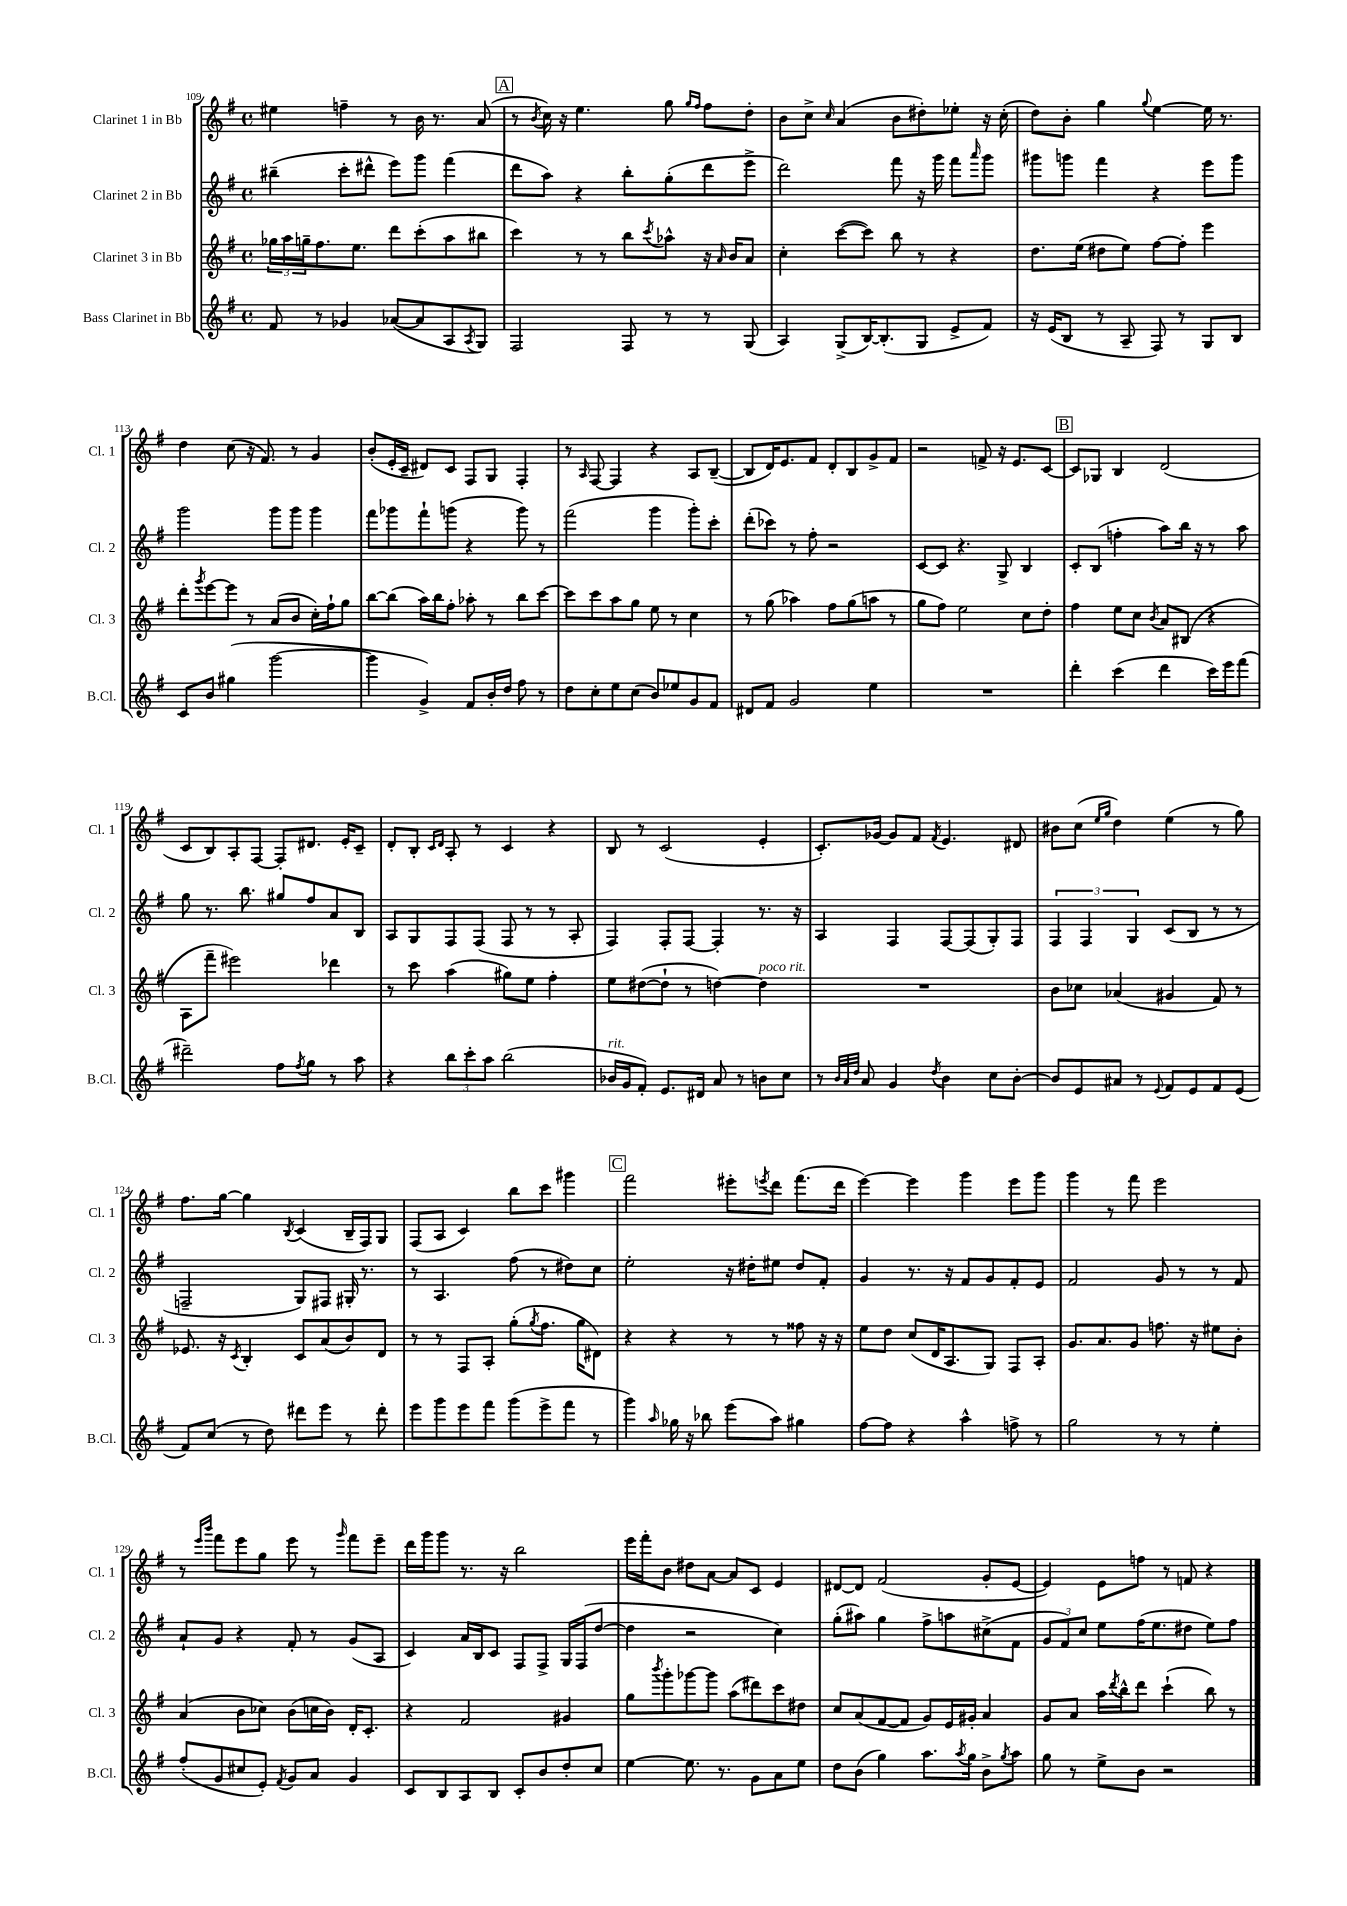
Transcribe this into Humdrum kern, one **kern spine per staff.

**kern	**kern	**kern	**kern
*part4	*part3	*part2	*part1
*staff4	*staff3	*staff2	*staff1
*I"Bass Clarinet in Bb	*I"Clarinet 3 in Bb	*I"Clarinet 2 in Bb	*I"Clarinet 1 in Bb
*I'B.Cl.	*I'Cl. 3	*I'Cl. 2	*I'Cl. 1
*clefG2	*clefG2	*clefG2	*clefG2
*k[f#]	*k[f#]	*k[f#]	*k[f#]
*M4/4	*M4/4	*M4/4	*M4/4
*met(c)	*met(c)	*met(c)	*met(c)
=109	=109	=109	=109
8f#/	24gg-X\LL	(4bb#X~\	4ee#X\
.	24aa\	.	.
.	24ggn~\J	.	.
8r	8.ff#\	.	.
4g-X/	.	8ccc'\L	4ffn~\
.	8.ee\J	.	.
.	.	8ddd#X^^\J	.
([8a-X/L	8ddd\L	8eee\L)	8r
8a-/]	(8ccc'\	8ggg\J	16b\
.	.	.	8.r
8A/	8aa\	(4fff#\	.
8qA/	.	.	.
8G/J)	8bb#X\J	.	(8a/
!!LO:REH:place=s1:t=A
=110	=110	=110	=110
2F#/	4ccc\)	8ddd\L	8r
.	.	.	8qb/
.	.	8aa\J)	16cc\)
.	.	.	16r
.	8r	4r	4.ee\
.	8r	.	.
8F#/	8bb\L	8bb'\L	.
.	8qccc/	.	.
8r	8aa-X^^\J	(8gg'\	8gg\
.	.	.	16qqgg/LL
.	.	.	16qqff#/JJ
8r	16r	8ddd\	8ff#\L
.	16qqa/	.	.
.	16b/KL	.	.
(8G/	8a/J	8eee^\J	8dd'\J
=111	=111	=111	=111
4A/)	4cc'\	2ddd\)	8b\L
.	.	.	8cc^\J
.	.	.	16qqcc/
(8G^/L	([8ccc\L	.	(4a/
[16B/K)	8ccc\J])	.	.
(8.B'/]	.	.	.
.	8bb\	8fff#\	8b\L
8G/J	8r	16r	8dd#X'\)
.	.	16ggg\	.
8e^/L	4r	8fff#\L	8ee-X'\J
.	.	16qqaaa/	.
8f#/J)	.	8ggg\J	16r
.	.	.	(16cc'\
=112	=112	=112	=112
16r	8.dd\L	8ggg#X\L	8dd\L)
(16e/KL	.	.	.
8B/J	.	8gggn\J	8b'\J
.	(16ee\Jk	.	.
8r	8dd#X\L	4fff#\	4gg\
8A~/	8ee\J)	.	.
.	.	.	8qqgg/
8F#/)	[8ff#\L	4r	[4ee\
8r	8ff#'\J]	.	.
8G/L	4eee\	8eee\L	16ee\]
.	.	.	8.r
8B/J	.	8ggg\J	.
!!LO:LB:g=z
=113	=113	=113	=113
8c/L	8ddd'\L	2ggg\	4dd\
.	8qggg/	.	.
8b/J	[8eee\	.	.
(4gg#X\	8eee\J]	.	(8cc\
.	8r	.	16r
.	.	.	8.f#/)
[2ggg\	(8a/L	8ggg\L	.
.	8b/J	8ggg\J	8r
.	16cc'\LL)	4ggg\	4g/
.	16ff#`\J	.	.
.	8gg\J	.	.
=114	=114	=114	=114
4ggg\]	[8bb\L	8fff#\L	(8b'/L
.	(8bb\J]	8ggg-X\	16e'/L
.	.	.	16c~/JJ
4g^/)	16aa\LL)	8fff#`\	8d#X/L)
.	16bb\J	.	.
.	8ff#'\J	(8gggn\J	8c/J
8f#/L	8aa-X'\	4r	8F#/L
16b'/L	8r	.	8G/J
16dd/JJ	.	.	.
8ff#\	8bb\L	8ggg\)	4F#'/
8r	[8ccc\J	8r	.
=115	=115	=115	=115
8dd\L	8ccc\L]	(2fff#\	8r
.	.	.	16qqA/
8cc'\	8ccc\	.	[8F#/
8ee\	8aa\	.	4F#/]
(8cc\J	8gg\J	.	.
8b/L)	8ee\	4ggg\	4r
8ee-X/	8r	.	.
8g/	4cc\	8ggg'\L)	8A/L
8f#/J	.	8ccc'\J	([8B~/J
=116	=116	=116	=116
8d#X/L	8r	(8ddd'\L	8B/L]
8f#/J	(8gg\	8ccc-X\J)	16d/K)
.	.	.	8.e/
2g/	4aa-X\)	8r	.
.	.	8ff#'\	8f#/J
.	8ff#\L	2r	8d'/L
.	(8gg\	.	8B/
4ee\	8aan\J	.	8g^/
.	8r	.	8f#/J
=117	=117	=117	=117
1r	8gg\L	[8c/L	2r
.	8ff#\J)	8c/J]	.
.	2ee\	4.r	.
.	.	.	8fn^/
.	.	8G^/	16r
.	.	.	8.e/L
.	8cc\L	4B/	.
.	8dd'\J	.	[8c/J
!!LO:REH:place=s1:t=B
=118	=118	=118	=118
4ddd'\	4ff#\	8c'/L	8c/L]
.	.	(8B/J	8G-X/J
(4ccc\	8ee\L	4ffn'\	4B/
.	8cc\J	.	.
.	8qb/	.	.
4ddd\	8a/L	8aa\L)	(2d/
.	(8B#X/J	16bb\Jk	.
.	.	16r	.
16ccc\LL)	4r	8r	.
16eee\J	.	.	.
(8fff#\J	.	8aa\	.
!!LO:LB:g=z
=119	=119	=119	=119
2ddd#X~\)	8A\L	8gg\	8c/L
.	8fff#~\J	8.r	8B/)
.	2eee#X\)	.	8A'/
.	.	8.bb\	.
.	.	.	[8F#/J
8ff#\L	.	8gg#X/L	8F#'/L]
8qff#/	.	.	.
8gg\J	.	8ff#/	8.d#X/J
8r	4ddd-X\	8a/	.
.	.	.	16e'/KL
8aa\	.	8B/J	8c~/J
=120	=120	=120	=120
4r	8r	8A/L	8d'/L
.	8ccc\	8G/	8B'/J
.	.	.	16qqc/LL
.	.	.	16qqd/JJ
12bb\L	(4aa\	8F#/	8A'/
12ccc'\	.	.	.
.	.	(8F#/J	8r
12aa\J	.	.	.
(2bb\	8gg#X\L)	8F#/	4c/
.	8ee\J	8r	.
.	4ff#'\	8r	4r
.	.	8A'/	.
=121	=121	=121	=121
!LO:TX:a:i:t=rit.	!	!	!
16b-X/LL	8ee\L	4F#/)	8B/
16g/J	.	.	.
8f#'/J)	([8dd#X\	.	8r
8.e/L	8dd#`\J]	8F#'/L	(2c/
.	8r	[8F#/J	.
16d#X/Jk	.	.	.
8a/	[4ddn\)	4F#'/]	.
8r	.	.	.
!	!LO:TX:a:i:t=poco rit.	!	!
8bn\L	4dd\]	8.r	4e'/
8cc\J	.	.	.
.	.	16r	.
=122	=122	=122	=122
8r	1r	4A/	8.c'/L)
32qqb/LLL	.	.	.
32qqa/	.	.	.
32qqdd/JJJ	.	.	.
8a/	.	.	.
.	.	.	[16g-X/Jk
4g/	.	4F#/	8g-/L]
.	.	.	8f#/J
8qdd/	.	.	8qf#/
4b\	.	[8F#/L	4.e/
.	.	(8F#/]	.
8cc\L	.	8G'/)	.
[8b'\J	.	8F#/J	8d#X/
=123	=123	=123	=123
8b/L]	8b\L	6F#/	8b#X\L
8e/	8cc-X\J	.	(8cc\J
.	.	6F#/	.
.	.	.	16qqee/LL
.	.	.	16qqgg/JJ
8a#X/J	(4a-X/	.	4dd\)
.	.	6G/	.
8r	.	.	.
8qqe/	.	.	.
8f#/L	4g#X/	(8c/L	(4ee\
8e/	.	8B/J	.
8f#/	8f#/)	8r	8r
(8e/J	8r	8r	8gg\)
!!LO:LB:g=z
=124	=124	=124	=124
8f#/L)	8.e-X/	2Fn~/	8.ff#\L
(8cc/J	.	.	.
.	16r	.	[16gg\Jk
.	8qc/	.	.
8r	4B'/	.	4gg\]
8dd\)	.	.	.
.	.	.	8qB/
8ddd#X\L	8c/L	8G/L)	(4c/
8eee\J	(8a/	8F#X/J	.
8r	8b/)	16G#X'/	16B~/LL
.	.	8.r	16F#/J)
8ddd#'\	8d/J	.	8G/J
=125	=125	=125	=125
8eee\L	8r	8r	(8F#/L
8ggg\	8r	4.A/	8A/J
8eee\	8F#/L	.	4c/)
8fff#\J	8A'/J	.	.
(8ggg\L	(8gg'\L	(8ff#\	8bb\L
.	8qgg/	.	.
8eee^\	8.ff#\J	8r	8ccc\J
8fff#\J	.	8dd#X\L)	4ggg#X\
.	16gg\KL	.	.
8r	8d#X\J)	8cc\J	.
!!LO:REH:place=s1:t=C
=126	=126	=126	=126
4ggg\)	4r	2ee'\	2fff#\
16qqaa/	.	.	.
16gg-X\	4r	.	.
16r	.	.	.
8bb-X\	.	.	.
(8eee\L	8r	16r	8eee#X'\L
.	.	16dd#X'\KL	.
.	.	.	8qeeen/
8aa\J)	8r	8ee#X\J	8ddd\J
4gg#X\	8ff##X\	8dd#/L	(8.fff#\L
.	16r	8f#'/J	.
.	16r	.	16ddd\Jk
=127	=127	=127	=127
[8ff#\L	8ee\L	4g/	[4eee\)
8ff#\J]	8dd\J	.	.
4r	(8cc/L	8.r	4eee\]
.	16d/K	.	.
.	8.A/	16r	.
4aa^^\	.	8f#/L	4ggg\
.	8G/J)	8g/	.
8ffn^\	8F#/L	8f#'/	8eee\L
8r	8A'/J	8e/J	8ggg\J
=128	=128	=128	=128
2gg\	8.g/L	2f#/	4ggg\
.	8.a/	.	.
.	.	.	8r
.	8g/J	.	8fff#\
8r	8.ffn\	8g/	2eee\
8r	.	8r	.
.	16r	.	.
4ee'\	8ee#X\L	8r	.
.	8b'\J	8f#/	.
!!LO:LB:g=z
=129	=129	=129	=129
(8ff#'/L	(4a/	8a`/L	8r
.	.	.	16qqeee/LL
.	.	.	16qqbbb/JJ
8g/	.	8g/J	8fff#\L
8cc#X/	8b\L	4r	8eee\
8e'/J)	8cc-X\J)	.	8gg\J
8qf#/	.	.	.
8g/L	(8b\L	8f#'/	8eee\
8a/J	16ccn\L	8r	8r
.	16b\JJ)	.	.
.	.	.	16qqggg/
4g/	16d'/KL	(8g/L	8fff#\L
.	8.c'/J	.	.
.	.	8A/J	8eee~\J
=130	=130	=130	=130
8c/L	4r	4c/)	16ddd\LL
.	.	.	16ggg\J
8B/	.	.	8ggg\J
8A/	2f#/	16a/LL	8.r
.	.	16B/J	.
8B/J	.	8c/J	.
.	.	.	16r
8c'/L	.	8F#/L	2bb\
8b/	.	8F#^/J	.
8dd'/	4g#X/	16G/LL	.
.	.	(16F#/J	.
8cc/J	.	[8dd/J	.
=131	=131	=131	=131
[4ee\	8gg\L	4dd\]	16eee\LL
.	.	.	16fff#'\J
.	8qbbb/	.	.
.	8ggg'\	.	8b\J
8.ee\]	[8ggg-X\	2r	8dd#X\L
.	8ggg-\J]	.	[8a\J
8.r	.	.	.
.	(8aa\L	.	8a/L]
8g\L	8ddd#X\)	.	8c/J
8a\	8ccc\	4cc\)	4e/
8ee\J	8dd#X\J	.	.
=132	=132	=132	=132
8dd\L	8cc/L	(8gg'\L	[8d#X/L
(8b\J	(8a/	8aa#X\J)	8d#/J]
4gg\)	[8f#/	4gg\	(2f#/
.	8f#/J]	.	.
8.aa\L	8g/L)	8ff#^\L	.
.	16e/L	8aan\	.
8qaa/	.	.	.
16gg\Jk	16g#X'/JJ	.	.
8b^\L	4a/	(8cc#X^\	8g'/L
8qgg/	.	.	.
8aa\J	.	8f#\J	[8e/J
=133	=133	=133	=133
8gg\	8g/L	12g/L	4e/])
.	.	12f#/)	.
8r	8a/J	.	.
.	.	12cc/J	.
8ee^\L	16aa\LL	8ee\L	8e\L
.	8qddd/	.	.
.	16bb^^\J	.	.
8b\J	8ddd\J	(16ff#\K	8ffn\J
.	.	8.ee\	.
2r	(4ccc`\	.	8r
.	.	8dd#X\J	8fn/
.	8bb\)	8ee\L)	4r
.	8r	8ff#\J	.
==	==	==	==
*-	*-	*-	*-
